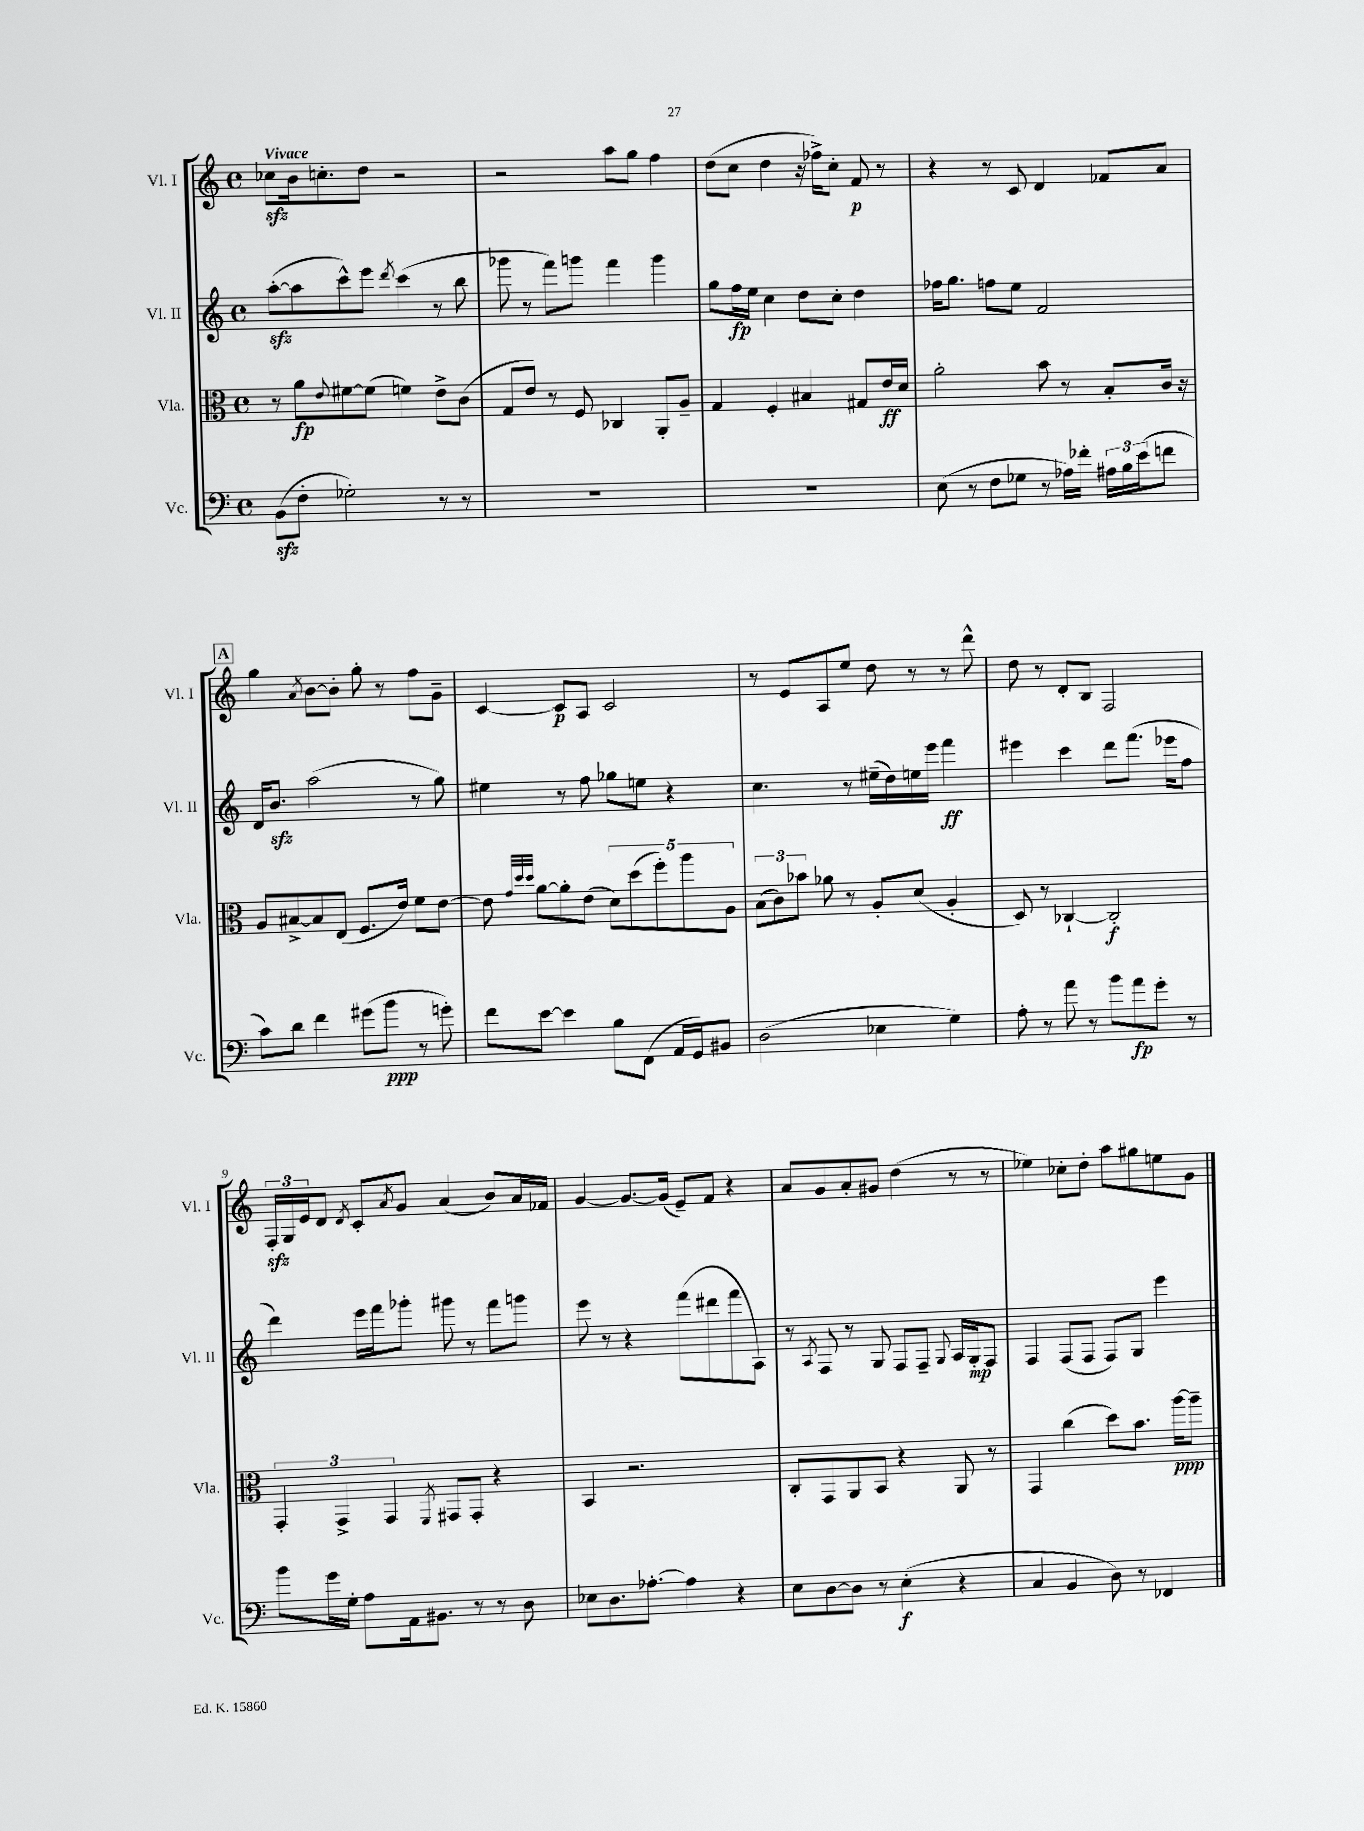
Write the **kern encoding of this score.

**kern	**dynam	**kern	**dynam	**kern	**dynam	**kern	**dynam
*part4	*part4	*part3	*part3	*part2	*part2	*part1	*part1
*staff4	*staff4	*staff3	*staff3	*staff2	*staff2	*staff1	*staff1
*I"Vc.	*	*I"Vla.	*	*I"Vl. II	*	*I"Vl. I	*
*I'Vc.	*	*I'Vla.	*	*I'Vl. II	*	*I'Vl. I	*
*clefF4	*	*clefC3	*	*clefG2	*	*clefG2	*
*k[]	*	*k[]	*	*k[]	*	*k[]	*
*M4/4	*	*M4/4	*	*M4/4	*	*M4/4	*
*met(c)	*	*met(c)	*	*met(c)	*	*met(c)	*
=1	=1	=1	=1	=1	=1	=1	=1
!	!	!	!	!	!	!LO:TX:a:B:t=Vivace	!
(8BBzz\L	.	8r	.	([8aazz'\L	.	8cc-Xzz\L	.
8F'\J	.	8a\L	fp	8aa\]	.	16b\k	.
.	.	.	.	.	.	8.ccn'\	.
.	.	8qqe/	.	.	.	.	.
2G-X'\)	.	[8f#X\	.	8ccc^^\)	.	.	.
.	.	(8f#\J]	.	8eee\J	.	8dd\J	.
.	.	.	.	8qddd/	.	.	.
.	.	4fn\)	.	(4ccc\	.	2r	.
8r	.	8e^\L	.	8r	.	.	.
8r	.	(8c\J	.	8bb\	.	.	.
=2	=2	=2	=2	=2	=2	=2	=2
1r	.	8G/L	.	8ggg-X\	.	2r	.
.	.	8e/J)	.	8r	.	.	.
.	.	8r	.	8fff\L)	.	.	.
.	.	8F/	.	8gggn\J	.	.	.
.	.	4C-X/	.	4fff\	.	8aa\L	.
.	.	.	.	.	.	8gg\J	.
.	.	8AA'/L	.	4ggg\	.	4ff\	.
.	.	8A~/J	.	.	.	.	.
=3	=3	=3	=3	=3	=3	=3	=3
1r	.	4G/	.	8gg\L	.	(8dd\L	.
.	.	.	.	16ff\L	fp	8cc\J	.
.	.	.	.	16ee\JJ	.	.	.
.	.	4F'/	.	4cc\	.	4dd\	.
.	.	4B#X/	.	8dd\L	.	16r	.
.	.	.	.	.	.	16ff-X^\KL)	.
.	.	.	.	8cc'\J	.	8cc'\J	.
.	.	8G#X/L	.	4dd\	.	8f/	p
.	.	16e/L	ff	.	.	8r	.
.	.	16d/JJ	.	.	.	.	.
=4	=4	=4	=4	=4	=4	=4	=4
(8E\	.	2a'\	.	16ff-X\KL	.	4r	.
.	.	.	.	8.gg\J	.	.	.
8r	.	.	.	.	.	.	.
8F\L	.	.	.	8ffn\L	.	8r	.
8G-X\J	.	.	.	8ee\J	.	8c/	.
8r	.	8b\	.	2f/	.	4d/	.
16A-X\LL)	.	8r	.	.	.	.	.
16f-X'\JJ	.	.	.	.	.	.	.
24A#X\LL	.	8B'/L	.	.	.	8f-X/L	.
24B\	.	.	.	.	.	.	.
(24e\J	.	.	.	.	.	.	.
8fn\J	.	16c/Jk	.	.	.	8a/J	.
.	.	16r	.	.	.	.	.
!!LO:LB:g=z
!!LO:REH:place=s1:t=A
=5	=5	=5	=5	=5	=5	=5	=5
8c\L)	.	8A/L	.	16d/KL	.	4gg\	.
.	.	.	.	8.bzz/J	.	.	.
8d\J	.	[8B#X^/	.	.	.	.	.
.	.	.	.	.	.	8qa/	.
4f\	.	8B#/]	.	(2aa\	.	[8b\L	.
.	.	(8E/J	.	.	.	8b'\J]	.
(8g#X\L	.	8.F/L	.	.	.	8gg'\	.
8b\J	ppp	.	.	.	.	8r	.
.	.	16e/Jk)	.	.	.	.	.
8r	.	8f\L	.	8r	.	8ff\L	.
8gn'\)	.	[8e\J	.	8gg\)	.	8g~\J	.
=6	=6	=6	=6	=6	=6	=6	=6
8f\L	.	8e\]	.	4ee#X\	.	[4c/	.
.	.	32qqg/LLL	.	.	.	.	.
.	.	32qqdd/	.	.	.	.	.
.	.	32qqdd/JJJ	.	.	.	.	.
[8e\J	.	[8a\L	.	.	.	.	.
4e\]	.	8a'\]	.	8r	.	8c/L]	p
.	.	(8e\J	.	8ff\	.	8A/J	.
8B\L	.	10d\L)	.	8gg-X\L	.	2c/	.
.	.	(10dd\	.	.	.	.	.
(8FF\J	.	.	.	8een\J	.	.	.
.	.	10ff'\)	.	.	.	.	.
16AA/LL	.	.	.	4r	.	.	.
.	.	10aa\	.	.	.	.	.
16GG/J)	.	.	.	.	.	.	.
8BB#X/J	.	.	.	.	.	.	.
.	.	10A\J	.	.	.	.	.
=7	=7	=7	=7	=7	=7	=7	=7
(2D\	.	(12B\L	.	4.cc\	.	8r	.
.	.	12c\)	.	.	.	.	.
.	.	.	.	.	.	8e/L	.
.	.	12b-X\J	.	.	.	.	.
.	.	8a-X\	.	.	.	8A/	.
.	.	8r	.	8r	.	8ee/J	.
4E-X\	.	8A'/L	.	(16ee#X~\LL	.	8dd\	.
.	.	.	.	16dd\)	.	.	.
.	.	(8d/J	.	16een\	.	8r	.
.	.	.	.	16eee\JJ	.	.	.
4G\)	.	4A'/	.	4fff\	ff	8r	.
.	.	.	.	.	.	8ddd^^\	.
=8	=8	=8	=8	=8	=8	=8	=8
8A'\	.	8D/)	.	4eee#X\	.	8dd\	.
8r	.	8r	.	.	.	8r	.
8a\	.	[4C-X`/	.	4ccc\	.	8d'/L	.
8r	.	.	.	.	.	8B/J	.
8b\L	.	2C-'/]	f	8ddd\L	.	2F/	.
8a\	fp	.	.	(8.fff\J	.	.	.
8g'\J	.	.	.	.	.	.	.
.	.	.	.	16eee-X\KL	.	.	.
8r	.	.	.	8ff\J	.	.	.
!!LO:LB:g=z
=9	=9	=9	=9	=9	=9	=9	=9
8b\L	.	6GG'/	.	4ddd\)	.	24Fzz'/LL	.
.	.	.	.	.	.	24G/	.
.	.	.	.	.	.	24e/J	.
16g\L	.	.	.	.	.	8d/J	.
.	.	6GG^/	.	.	.	.	.
16G'\JJ	.	.	.	.	.	.	.
.	.	.	.	.	.	8qd/	.
8A\L	.	.	.	16eee\LL	.	8c'/L	.
.	.	.	.	16fff\J	.	.	.
.	.	6GG/	.	.	.	.	.
.	.	.	.	.	.	8qa/	.
16AA\k	.	.	.	8ggg-X'\J	.	8g/J	.
8.BB#X\J	.	.	.	.	.	.	.
.	.	8qFF/	.	.	.	.	.
.	.	8GG#X/L	.	8ggg#X\	.	(4a/	.
8r	.	8GG#'/J	.	8r	.	.	.
8r	.	4r	.	8fff\L	.	8b/L)	.
8D\	.	.	.	8gggn\J	.	16a/L	.
.	.	.	.	.	.	16f-X/JJ	.
=10	=10	=10	=10	=10	=10	=10	=10
8E-X\L	.	4BB/	.	8eee\	.	[4g/	.
8.D\	.	.	.	8r	.	.	.
.	.	2.r	.	4r	.	8.g/L_	.
[8.A-X'\J	.	.	.	.	.	.	.
.	.	.	.	.	.	(16g/Jk]	.
4A-\]	.	.	.	(8fff\L	.	8e~/L)	.
.	.	.	.	8ddd#X\	.	8f/J	.
4r	.	.	.	8fff\	.	4r	.
.	.	.	.	8A\J)	.	.	.
=11	=11	=11	=11	=11	=11	=11	=11
8E\L	.	8C'/L	.	8r	.	8a/L	.
.	.	.	.	8qA/	.	.	.
[8D\	.	8GG/	.	8F/	.	8g/	.
8D\J]	.	8AA/	.	8r	.	8a'/	.
8r	.	8BB/J	.	8G/	.	8g#X/J	.
(4E'\	f	4r	.	8F/L	.	(4dd\	.
.	.	.	.	8F~/J	.	.	.
.	.	.	.	8qqG/	.	.	.
4r	.	8AA/	.	16A/LL	.	8r	.
.	.	.	.	16G'/J	mp	.	.
.	.	8r	.	8F/J	.	8r	.
=12	=12	=12	=12	=12	=12	=12	=12
4C/	.	4GG/	.	4F/	.	4ee-X\)	.
4BB/	.	(4cc\	.	(8F/L	.	8cc-X'\L	.
.	.	.	.	8F/J	.	8dd'\J	.
8D\)	.	8dd\L)	.	8F/L)	.	8aa\L	.
8r	.	8.b\J	.	8G/J	.	8gg#X\	.
4FF-X/	.	.	.	4eee\	.	8een\	.
.	.	[16aa\KL	ppp	.	.	.	.
.	.	8aa~\J]	.	.	.	8g\J	.
==	==	==	==	==	==	==	==
*-	*-	*-	*-	*-	*-	*-	*-
